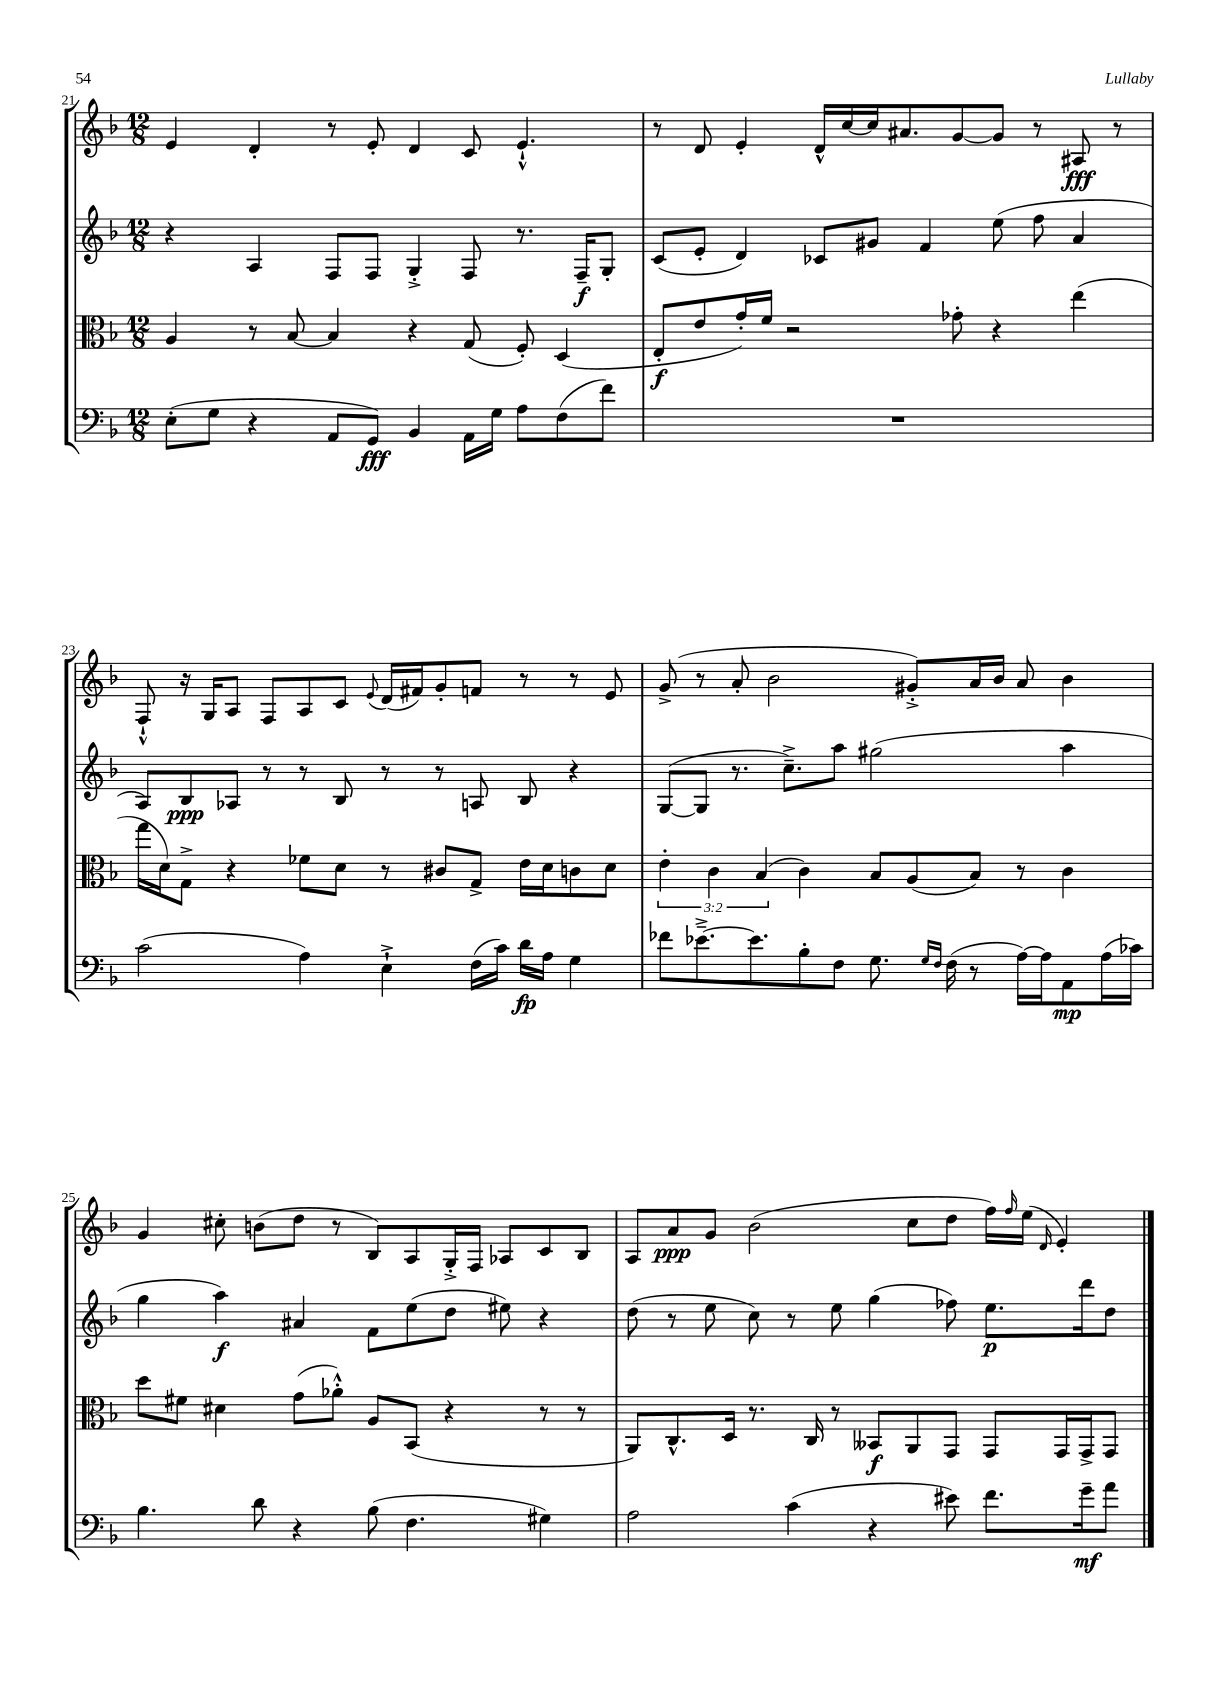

**kern	**kern	**kern	**kern
*staff4	*staff3	*staff2	*staff1
*clefF4	*clefC3	*clefG2	*clefG2
*k[b-]	*k[b-]	*k[b-]	*k[b-]
*M12/8	*M12/8	*M12/8	*M12/8
(8E'	4A	4r	4e
8G	.	.	.
4r	8r	4A	4d'
.	[8B-	.	.
8AA	4B-]	8F	8r
8GG)	.	8F	8e'
4BB-	4r	4G'^	4d
16AA	(8G	8F	8c
16G	.	.	.
8A	8F')	8.r	4.e`^^
(8F	(4D	.	.
.	.	16F~	.
8f)	.	8G'	.
=	=	=	=
1.r	8E'	(8c	8r
.	8e	8e'	8d
.	16g')	4d)	4e'
.	16f	.	.
.	2r	.	.
.	.	8c-	16d^^
.	.	.	[16cc
.	.	8g#	16cc]
.	.	.	8.a#
.	.	4f	.
.	8g-'	.	[8g
.	4r	(8ee	8g]
.	.	8ff	8r
.	(4ee	4a	8A#
.	.	.	8r
=	=	=	=
(2c	16gg	8A)	8F`^^
.	16d)	.	.
.	8G^	8B-	16r
.	.	.	16G
.	4r	8A-	8A
.	.	8r	8F
4A)	8f-	8r	8A
.	8d	8B-	8c
.	.	.	8qqe
4E`^	8r	8r	(16d
.	.	.	16f#)
.	8c#	8r	8g'
(16F	8G^	8A	8f
16c)	.	.	.
16d	16e	8B-	8r
16A	16d	.	.
4G	8c	4r	8r
.	8d	.	8e
=	=	=	=
8f-	6e'	([8G	(8g^
[8.e-~^	.	8G]	8r
.	6c	.	.
.	.	8.r	8a'
8.e-]	.	.	.
.	(6B-	.	.
.	.	.	2b-
.	.	8.cc~^)	.
8B-'	4c)	.	.
8F	.	8aa	.
8.G	8B-	(2gg#	.
.	(8A	.	8g#'^)
16qqG	.	.	.
16qqF	.	.	.
(16F	.	.	.
8r	8B-)	.	16a
.	.	.	16b-
[16A)	8r	.	8a
16A]	.	.	.
8AA	4c	4aa	4b-
(16A	.	.	.
16c-)	.	.	.
=	=	=	=
4.B-	8dd	4gg	4g
.	8f#	.	.
.	4d#	4aa)	8cc#'
8d	.	.	(8b
4r	(8g	4a#	8dd
.	8a-'^^)	.	8r
(8B-	8A	8f	8B-)
4.F	(8BB-	(8ee	8A
.	4r	8dd	16G'^
.	.	.	16F
.	.	8ee#)	8A-
4G#)	8r	4r	8c
.	8r	.	8B-
=	=	=	=
2A	8AA)	(8dd	8A
.	8.C^^	8r	8a
.	.	8ee	8g
.	16D	.	.
.	8.r	8cc)	(2b-
(4c	.	8r	.
.	16C	.	.
.	8r	8ee	.
4r	8BB--	(4gg	.
.	8AA	.	8cc
8e#)	8GG	8ff-)	8dd
8.f	8GG	8.ee	16ff)
.	.	.	16qqff
.	.	.	(16ee
.	.	.	16qqd
.	16GG	.	4e')
16g~	16GG^	16ddd	.
8a	8GG	8dd	.
==	==	==	==
*-	*-	*-	*-
